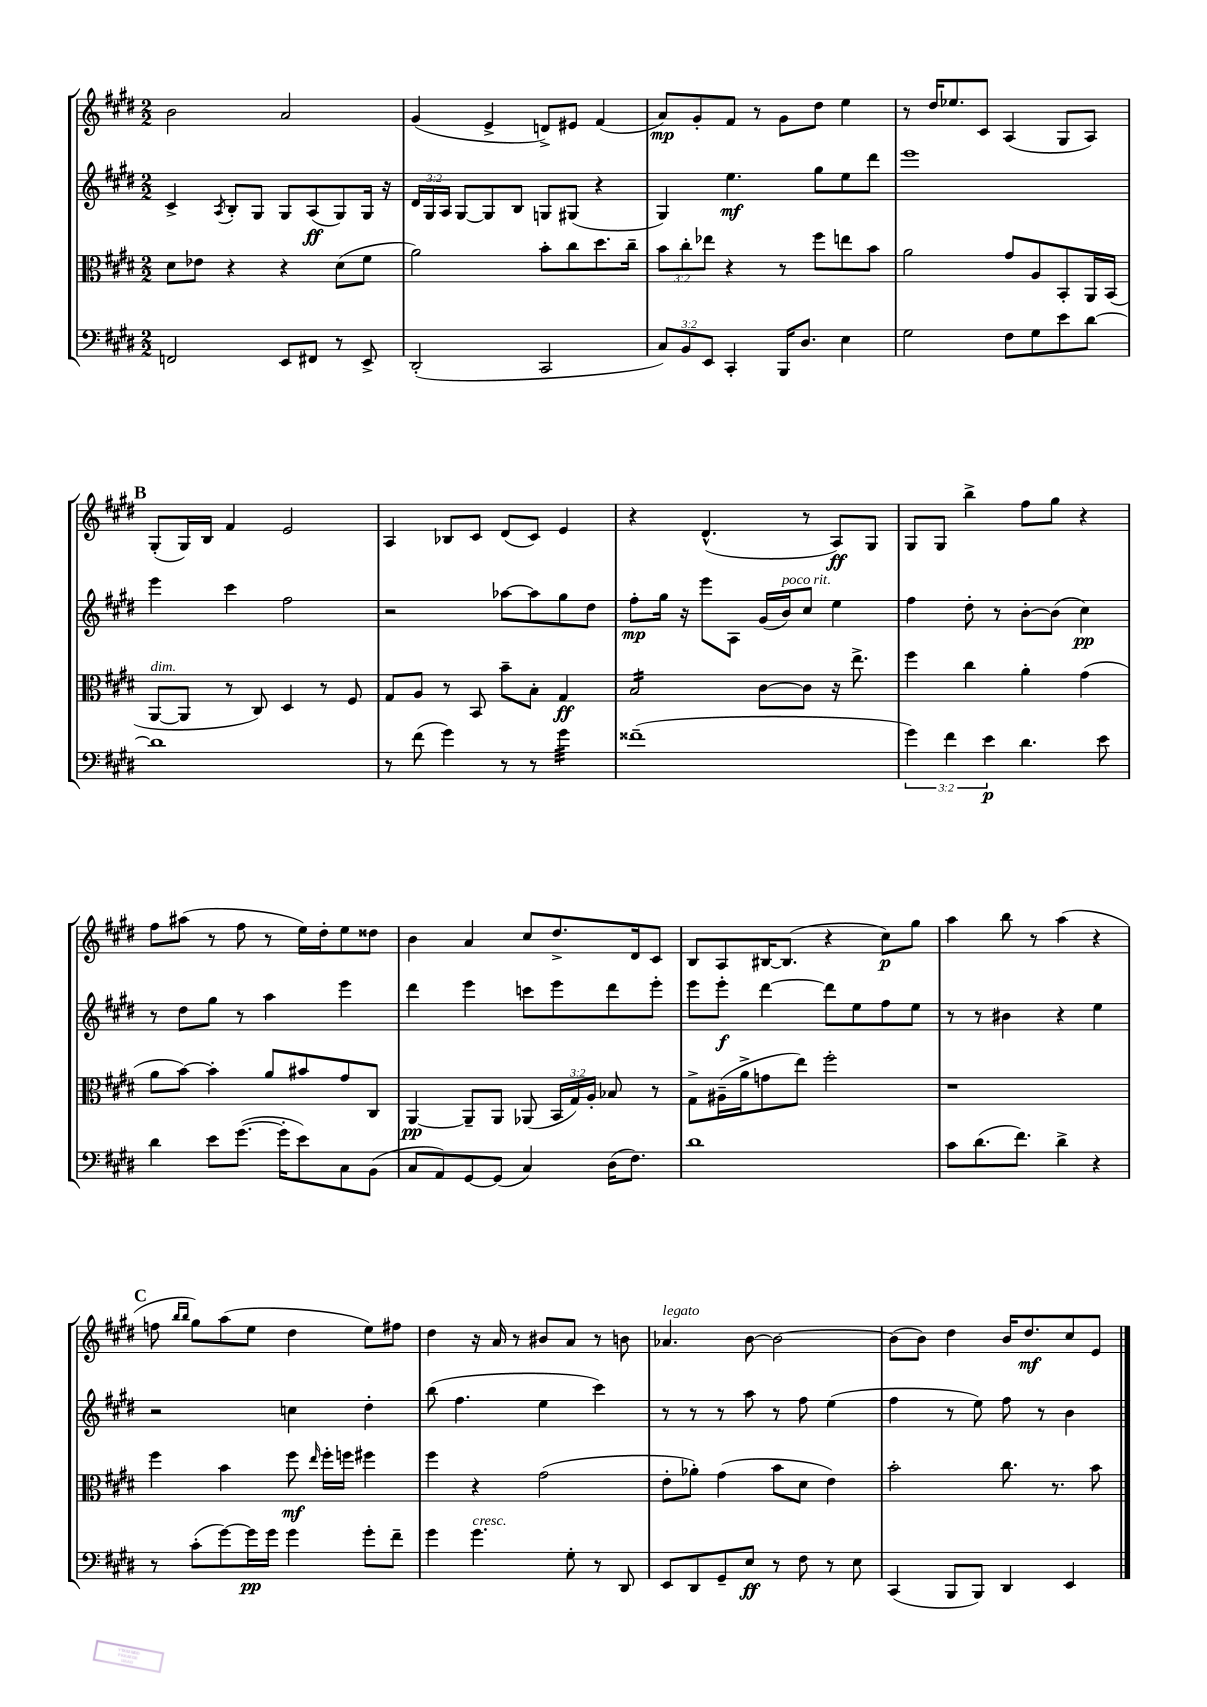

**kern	**dynam	**kern	**dynam	**kern	**dynam	**kern	**dynam
*part4	*part4	*part3	*part3	*part2	*part2	*part1	*part1
*staff4	*staff4	*staff3	*staff3	*staff2	*staff2	*staff1	*staff1
*clefF4	*	*clefC3	*	*clefG2	*	*clefG2	*
*k[f#c#g#d#]	*	*k[f#c#g#d#]	*	*k[f#c#g#d#]	*	*k[f#c#g#d#]	*
*M2/2	*	*M2/2	*	*M2/2	*	*M2/2	*
=29	=29	=29	=29	=29	=29	=29	=29
2FFn/	.	8d#\L	.	4c#^/	.	2b\	.
.	.	8e-X\J	.	.	.	.	.
.	.	.	.	8qA/	.	.	.
.	.	4r	.	8B'/L	.	.	.
.	.	.	.	8G#/J	.	.	.
8EE/L	.	4r	.	8G#/L	.	2a/	.
8FF#X/J	.	.	.	(8A/	ff	.	.
8r	.	(8d#\L	.	8G#/)	.	.	.
8EE^/	.	8f#\J	.	16G#/Jk	.	.	.
.	.	.	.	16r	.	.	.
=30	=30	=30	=30	=30	=30	=30	=30
(2DD#'/	.	2a\)	.	24d#/LL	.	(4g#/	.
.	.	.	.	24G#/	.	.	.
.	.	.	.	24A/JJ	.	.	.
.	.	.	.	[8G#/L	.	.	.
.	.	.	.	8G#/]	.	4e^/	.
.	.	.	.	8B/J	.	.	.
2CC#/	.	8b'\L	.	8Gn/L	.	8dn^/L)	.
.	.	8cc#\	.	(8G#X/J	.	8e#X/J	.
.	.	8.dd#\	.	4r	.	(4f#/	.
.	.	16cc#~\Jk	.	.	.	.	.
=31	=31	=31	=31	=31	=31	=31	=31
12C#/L)	.	12b\L	.	4G#/)	.	8a/L)	mp
12BB/	.	12cc#'\	.	.	.	.	.
.	.	.	.	.	.	8g#'/	.
12EE/J	.	12ee-X\J	.	.	.	.	.
4CC#'/	.	4r	.	4.ee\	mf	8f#/J	.
.	.	.	.	.	.	8r	.
16BBB/KL	.	8r	.	.	.	8g#\L	.
8.D#/J	.	.	.	.	.	.	.
.	.	8ff#\L	.	8gg#\L	.	8dd#\J	.
4E\	.	8een\	.	8ee\	.	4ee\	.
.	.	8b\J	.	8ddd#\J	.	.	.
=32	=32	=32	=32	=32	=32	=32	=32
2G#\	.	2a\	.	1eee	.	8r	.
.	.	.	.	.	.	16dd#/KL	.
.	.	.	.	.	.	8.ee-X/	.
.	.	.	.	.	.	8c#/J	.
8F#\L	.	8g#/L	.	.	.	(4A/	.
8G#\	.	8A/	.	.	.	.	.
8e\	.	8BB'/	.	.	.	8G#/L	.
[8d#\J	.	16AA/L	.	.	.	8A/J)	.
.	.	(16BB/JJ	.	.	.	.	.
!!LO:LB:g=z
!!LO:REH:place=s1:t=B
=33	=33	=33	=33	=33	=33	=33	=33
!	!	!LO:TX:a:i:t=dim.	!	!	!	!	!
1d#]	.	[8AA/L	.	4eee\	.	(8G#'/L	.
.	.	8AA/J]	.	.	.	16G#/L)	.
.	.	.	.	.	.	16B/JJ	.
.	.	8r	.	4ccc#\	.	4f#/	.
.	.	8C#/)	.	.	.	.	.
.	.	4D#/	.	2ff#\	.	2e/	.
.	.	8r	.	.	.	.	.
.	.	8F#/	.	.	.	.	.
=34	=34	=34	=34	=34	=34	=34	=34
8r	.	8G#/L	.	2r	.	4A/	.
(8f#\	.	8A/J	.	.	.	.	.
4g#\)	.	8r	.	.	.	8B-X/L	.
.	.	8BB/	.	.	.	8c#/J	.
8r	.	8b~\L	.	[8aa-X\L	.	(8d#/L	.
8r	.	8B'\J	.	8aa-\]	.	8c#/J)	.
*tremolo	*	*	*	*	*	*	*
32g#\LLL	.	4G#/	ff	8gg#\	.	4e/	.
32g#\	.	.	.	.	.	.	.
32g#\	.	.	.	.	.	.	.
32g#\	.	.	.	.	.	.	.
32g#\	.	.	.	8dd#\J	.	.	.
32g#\	.	.	.	.	.	.	.
32g#\	.	.	.	.	.	.	.
32g#\JJJ	.	.	.	.	.	.	.
*Xtremolo	*	*	*	*	*	*	*
=35	=35	=35	=35	=35	=35	=35	=35
*	*	*tremolo	*	*	*	*	*
(1f##X~	.	16B/LL	.	8ff#'\L	mp	4r	.
.	.	16B/	.	.	.	.	.
.	.	16B/	.	16gg#\Jk	.	.	.
.	.	16B/	.	16r	.	.	.
.	.	16B/	.	8eee\L	.	(4.d#^^/	.
.	.	16B/	.	.	.	.	.
.	.	16B/	.	8A\J	.	.	.
.	.	16B/JJ	.	.	.	.	.
*	*	*Xtremolo	*	*	*	*	*
.	.	[8c#\L	.	(16g#/LL	.	.	.
!	!	!	!	!LO:TX:a:i:t=poco rit.	!	!	!
.	.	.	.	16b/J)	.	.	.
.	.	8c#\J]	.	8cc#/J	.	8r	.
.	.	16r	.	4ee\	.	8A/L)	ff
.	.	8.ee^\	.	.	.	.	.
.	.	.	.	.	.	8G#/J	.
=36	=36	=36	=36	=36	=36	=36	=36
6g#\)	.	4ff#\	.	4ff#\	.	8G#/L	.
.	.	.	.	.	.	8G#/J	.
6f#\	.	.	.	.	.	.	.
.	.	4cc#\	.	8dd#'\	.	4bb^\	.
6e\	p	.	.	.	.	.	.
.	.	.	.	8r	.	.	.
4.d#\	.	4a'\	.	[8b'\L	.	8ff#\L	.
.	.	.	.	(8b\J]	.	8gg#\J	.
.	.	(4g#\	.	4cc#\)	pp	4r	.
8e\	.	.	.	.	.	.	.
!!LO:LB:g=z
=37	=37	=37	=37	=37	=37	=37	=37
4d#\	.	8a\L	.	8r	.	8ff#\L	.
.	.	[8b\J)	.	8dd#\L	.	(8aa#X\J	.
8e\L	.	4b'\]	.	8gg#\J	.	8r	.
([8.g#\J	.	.	.	8r	.	8ff#\	.
.	.	8a/L	.	4aa\	.	8r	.
16g#'\KL]	.	.	.	.	.	.	.
8e\)	.	8b#X/	.	.	.	16ee\LL)	.
.	.	.	.	.	.	16dd#'\J	.
8C#\	.	8g#/	.	4eee\	.	8ee\	.
(8BB\J	.	8C#/J	.	.	.	8dd##X\J	.
=38	=38	=38	=38	=38	=38	=38	=38
8C#/L	.	[4AA/	pp	4ddd#\	.	4b\	.
8AA/)	.	.	.	.	.	.	.
[8GG#/	.	8AA~/L]	.	4eee\	.	4a/	.
(8GG#/J]	.	8AA/J	.	.	.	.	.
4C#/)	.	(8AA-X/	.	8cccn\L	.	8cc#/L	.
.	.	24BB/LL	.	8eee\	.	8.dd#^/	.
.	.	24G#/)	.	.	.	.	.
.	.	24A'/JJ	.	.	.	.	.
(16D#\KL	.	8B-X/	.	8ddd#\	.	.	.
8.F#\J)	.	.	.	.	.	16d#/k	.
.	.	8r	.	8eee'\J	.	8c#/J	.
=39	=39	=39	=39	=39	=39	=39	=39
1d#	.	8G#^\L	.	8eee\L	.	8B/L	.
.	.	(16A#X~\L	.	8eee'\J	f	8A/	.
.	.	16a^\J	.	.	.	.	.
.	.	8gn\	.	[4ddd#\	.	[16B#X/K	.
.	.	.	.	.	.	(8.B#/J]	.
.	.	8ee\J)	.	.	.	.	.
.	.	2ff#'\	.	8ddd#\L]	.	4r	.
.	.	.	.	8ee\	.	.	.
.	.	.	.	8ff#\	.	8cc#\L)	p
.	.	.	.	8ee\J	.	8gg#\J	.
=40	=40	=40	=40	=40	=40	=40	=40
8c#\L	.	1r	.	8r	.	4aa\	.
(8.d#\	.	.	.	8r	.	.	.
.	.	.	.	4b#X\	.	8bb\	.
8.f#\J)	.	.	.	.	.	.	.
.	.	.	.	.	.	8r	.
4d#^\	.	.	.	4r	.	(4aa\	.
4r	.	.	.	4ee\	.	4r	.
!!LO:LB:g=z
!!LO:REH:place=s1:t=C
=41	=41	=41	=41	=41	=41	=41	=41
8r	.	4ff#\	.	2r	.	8ffn\	.
.	.	.	.	.	.	16qqbb/LL	.
.	.	.	.	.	.	16qqbb/JJ	.
(8c#'\L	.	.	.	.	.	8gg#\L)	.
[8g#\)	.	4b\	.	.	.	(8aa\	.
16g#\L]	pp	.	.	.	.	8ee\J	.
16g#\JJ	.	.	.	.	.	.	.
4g#\	.	8ff#\	mf	4ccn\	.	4dd#\	.
.	.	16qqee/	.	.	.	.	.
.	.	16ff#'\LL	.	.	.	.	.
.	.	16ffn\JJ	.	.	.	.	.
8g#'\L	.	4ff#X\	.	4dd#'\	.	8ee\L)	.
8f#~\J	.	.	.	.	.	8ff#X\J	.
=42	=42	=42	=42	=42	=42	=42	=42
4g#\	.	4ff#\	.	(8bb\	.	4dd#\	.
.	.	.	.	4.ff#\	.	.	.
!LO:TX:a:i:t=cresc.	!	!	!	!	!	!	!
4.g#\	.	4r	.	.	.	16r	.
.	.	.	.	.	.	16a/	.
.	.	.	.	.	.	8r	.
.	.	(2g#\	.	4ee\	.	8b#X/L	.
8G#'\	.	.	.	.	.	8a/J	.
8r	.	.	.	4ccc#\)	.	8r	.
8DD#/	.	.	.	.	.	8bn\	.
=43	=43	=43	=43	=43	=43	=43	=43
!	!	!	!	!	!	!LO:TX:a:i:t=legato	!
8EE/L	.	8e'\L	.	8r	.	4.a-X/	.
8DD#/	.	8a-X'\J)	.	8r	.	.	.
8GG#~/	.	(4g#\	.	8r	.	.	.
8E/J	ff	.	.	8aa\	.	[8b\	.
8r	.	8b\L	.	8r	.	2b\_	.
8F#\	.	8d#\J	.	8ff#\	.	.	.
8r	.	4e\)	.	(4ee\	.	.	.
8E\	.	.	.	.	.	.	.
=44	=44	=44	=44	=44	=44	=44	=44
(4CC#/	.	2b'\	.	4ff#\	.	(8b\L]	.
.	.	.	.	.	.	8b\J)	.
8BBB/L	.	.	.	8r	.	4dd#\	.
8BBB/J)	.	.	.	8ee\)	.	.	.
4DD#/	.	8.cc#\	.	8ff#\	.	16b/KL	.
.	.	.	.	.	.	8.dd#/	mf
.	.	.	.	8r	.	.	.
.	.	8.r	.	.	.	.	.
4EE/	.	.	.	4b\	.	8cc#/	.
.	.	8b\	.	.	.	8e/J	.
==	==	==	==	==	==	==	==
*-	*-	*-	*-	*-	*-	*-	*-
